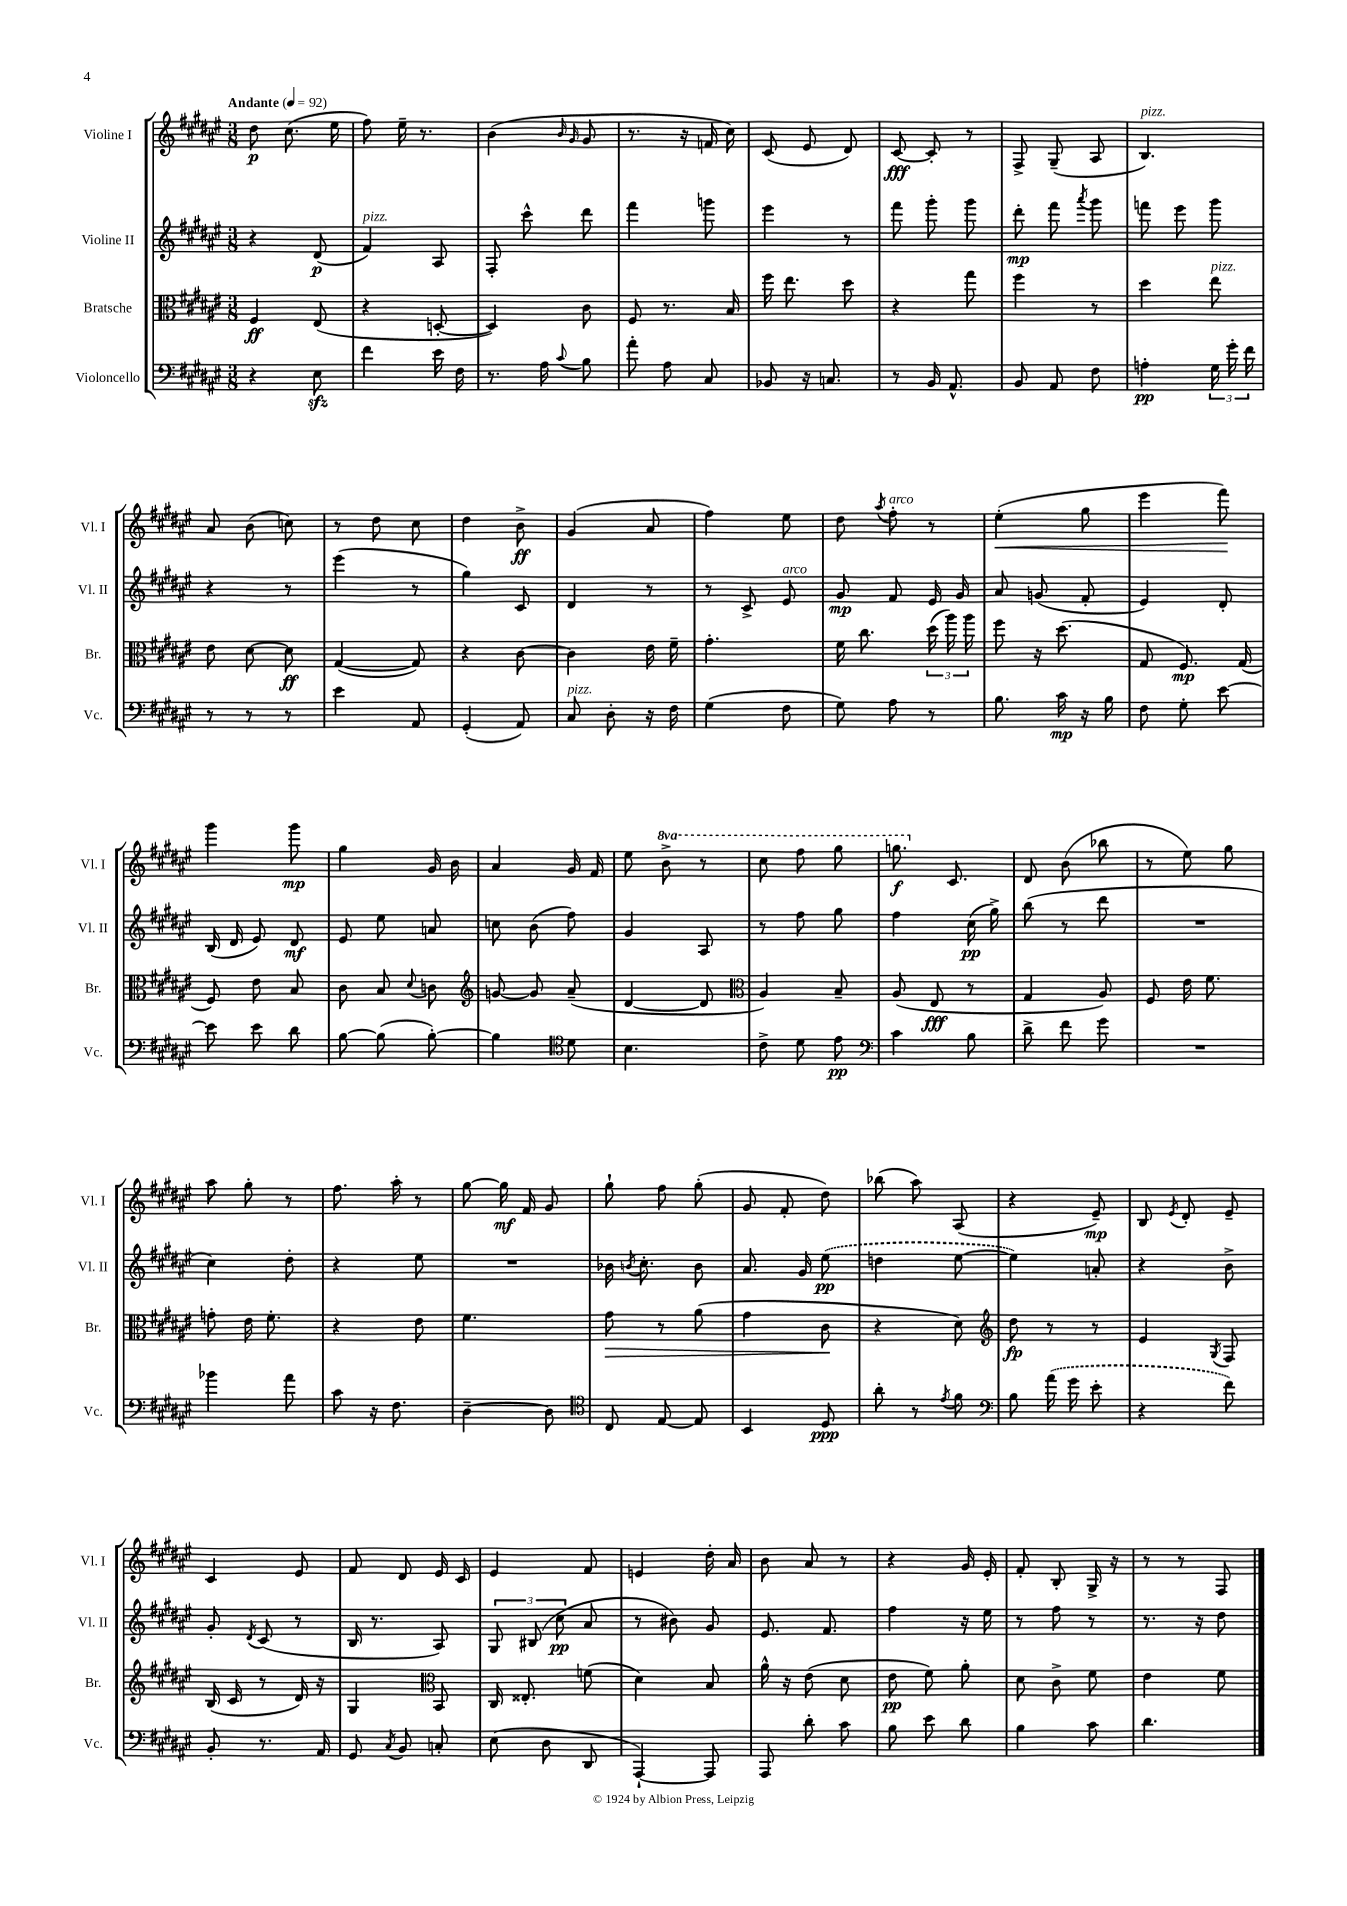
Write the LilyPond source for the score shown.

<<
\new StaffGroup <<
\new Staff = "s0" \with { instrumentName = "Violine I" shortInstrumentName = "Vl. I" } {
    \clef treble \key fis \major \numericTimeSignature \time 3/8 \set Staff.ottavationMarkups = #ottavation-simple-ordinals \tempo "Andante" 4 = 92
    \autoBeamOff dis''8\p cis''8.( eis''16 |
    fis''8) eis''16-- r8. |
    b'4( \grace { b'16 gis'16 } gis'8 |
    r8. r16 f'16 cis''16) |
    cis'8( eis'8 dis'8) |
    cis'8~\fff cis'8-. r8 |
    fis8-> gis8--( ais8 |
    b4.^\markup { \italic "pizz." }) |
    ais'8 b'8( c''8) |
    r8 dis''8 cis''8 |
    dis''4 b'8->\ff |
    gis'4( ais'8 |
    fis''4) eis''8 |
    dis''8 \acciaccatura { ais''8 } fis''8-.^\markup { \italic "arco" } r8 |
    eis''4-.\<( gis''8 |
    eis'''4 fis'''8\!) |
    gis'''4 gis'''8\mp |
    gis''4 gis'16 b'16 |
    ais'4 gis'16 fis'16 |
    eis''8 \ottava #1 b''8-> r8 |
    cis'''8 fis'''8 gis'''8 |
    g'''8.\f \ottava #0 cis'8. |
    dis'8 b'8( bes''8 |
    r8 eis''8) gis''8 |
    ais''8 gis''8-. r8 |
    fis''8. ais''16-. r8 |
    gis''8~ gis''16\mf fis'16 gis'8 |
    gis''8-! fis''8 gis''8-.( |
    gis'8 fis'8-. dis''8) |
    bes''8( ais''8) ais8( |
    r4 eis'8--\mp) |
    b8 \acciaccatura { eis'8 } dis'8-. eis'8-- |
    cis'4 eis'8 |
    fis'8 dis'8 eis'16 cis'16 |
    eis'4 fis'8 |
    e'4 dis''16-. ais'16 |
    b'8 ais'8 r8 |
    r4 gis'16 eis'16-. |
    fis'8-. b8-. gis16-> r16 |
    r8 r8 fis8 \bar "|." |
}
\new Staff = "s1" \with { instrumentName = "Violine II" shortInstrumentName = "Vl. II" } {
    \clef treble \key fis \major \numericTimeSignature \time 3/8
    \autoBeamOff r4 dis'8\p( |
    fis'4^\markup { \italic "pizz." }) ais8 |
    fis8-. cis'''8-^ dis'''8 |
    fis'''4 g'''8 |
    eis'''4 r8 |
    fis'''8 gis'''8-. gis'''8 |
    dis'''8-.\mp fis'''8 \acciaccatura { ais'''8 } gis'''8 |
    f'''8 eis'''8 gis'''8 |
    r4 r8 |
    eis'''4( r8 |
    gis''4) cis'8 |
    dis'4 r8 |
    r8 cis'8-> eis'8^\markup { \italic "arco" } |
    gis'8\mp fis'8 eis'16 gis'16 |
    ais'8 g'8( fis'8-. |
    eis'4) dis'8-. |
    b16( dis'16 eis'8) dis'8\mf |
    eis'8 eis''8 a'8 |
    c''8 b'8( fis''8) |
    gis'4 ais8 |
    r8 fis''8 gis''8 |
    fis''4 cis''16\pp( gis''16->) |
    b''8( r8 dis'''8 |
    R4. |
    cis''4) dis''8-. |
    r4 eis''8 |
    R4. |
    bes'16 \acciaccatura { b'8 } cis''8.-. b'8 |
    ais'8. gis'16 \once \slurDashed eis''8\pp( |
    d''4 eis''8~ |
    eis''4) a'8-. |
    r4 b'8-> |
    gis'8-. \acciaccatura { dis'8 } cis'8( r8 |
    b16 r8. ais8) |
    \tuplet 3/2 { gis8 bis8( cis''8\pp } ais'8 |
    r8 bis'8) gis'8 |
    eis'8. fis'8. |
    fis''4 r16 eis''16 |
    r8 fis''8 r8 |
    r8. r16 dis''8 \bar "|." |
}
\new Staff = "s2" \with { instrumentName = "Bratsche" shortInstrumentName = "Br." } {
    \clef alto \key fis \major \numericTimeSignature \time 3/8
    \autoBeamOff fis4\ff eis8( |
    r4 d8~-. |
    d4) cis'8 |
    fis8 r8. b16 |
    fis''16 eis''8. dis''8 |
    r4 gis''8 |
    fis''4 r8 |
    dis''4 eis''8^\markup { \italic "pizz." } |
    eis'8 dis'8~ dis'8\ff |
    gis4~( gis8) |
    r4 cis'8~ |
    cis'4 eis'16 fis'16-- |
    gis'4.-. |
    fis'16 cis''8. \tuplet 3/2 { dis''16( ais''16) ais''16 } |
    fis''8 r16 dis''8.( |
    gis8 fis8.\mp) gis16( |
    fis8) eis'8 b8 |
    cis'8 b8 \appoggiatura { dis'8 } c'8 |
    \clef treble g'8~ g'8 ais'8--( |
    dis'4~ dis'8 |
    \clef alto ais4) b8-- |
    ais8( eis8\fff r8 |
    gis4 ais8) |
    fis8 eis'16 fis'8. |
    g'8-. eis'16 fis'8.-. |
    r4 eis'8 |
    fis'4. |
    gis'8\> r8 ais'8( |
    gis'4 cis'8\! |
    r4 dis'8) |
    \clef treble dis''8\fp r8 r8 |
    eis'4 \acciaccatura { gis8 } fis8 |
    b16( cis'16 r8 dis'16) r16 |
    gis4 \clef alto b,8 |
    cis16 eisis8.-. f'8( |
    dis'4) b8 |
    ais'16-^ r16 eis'8( dis'8 |
    eis'8\pp fis'8) ais'8-. |
    dis'8 cis'8-> fis'8 |
    eis'4 fis'8 \bar "|." |
}
\new Staff = "s3" \with { instrumentName = "Violoncello" shortInstrumentName = "Vc." } {
    \clef bass \key fis \major \numericTimeSignature \time 3/8
    \autoBeamOff r4 eis8\sfz |
    fis'4 eis'16 fis16 |
    r8. ais16 \appoggiatura { cis'8 } b8 |
    ais'8-. ais8 cis8 |
    bes,8 r16 c8. |
    r8 b,16 ais,8.-^ |
    b,8 ais,8 fis8 |
    a4-.\pp \tuplet 3/2 { gis16 gis'16-. fis'16 } |
    r8 r8 r8 |
    eis'4 ais,8 |
    gis,4-.( ais,8) |
    cis8^\markup { \italic "pizz." } dis8-. r16 fis16 |
    gis4( fis8 |
    gis8) ais8 r8 |
    b8. cis'16\mp r16 b16 |
    fis8 gis8-. eis'8~ |
    eis'8 eis'8 dis'8 |
    b8~ b8( b8~-.) |
    b4 \clef tenor dis'8 |
    b4. |
    cis'8-> dis'8 eis'8\pp |
    \clef bass cis'4 b8 |
    dis'8-> fis'8 gis'8 |
    R4. |
    bes'4 ais'8 |
    cis'8 r16 fis8. |
    dis4~-- dis8 |
    \clef tenor cis8 eis8~ eis8 |
    b,4 dis8\ppp |
    ais'8-. r8 \acciaccatura { eis'8 } fis'8 |
    \clef bass b8 \once \slurDashed ais'16( gis'16 eis'8-. |
    r4 fis'8) |
    b,8-. r8. ais,16 |
    gis,8 \acciaccatura { cis8 } b,8 c8-. |
    eis8( dis8 dis,8 |
    ais,,4~-!) ais,,8 |
    ais,,8 dis'8-. cis'8 |
    b8 eis'8 dis'8 |
    b4 cis'8 |
    dis'4. \bar "|." |
}
>>
>>
\layout { \context { \Score \remove "Bar_number_engraver" } }
